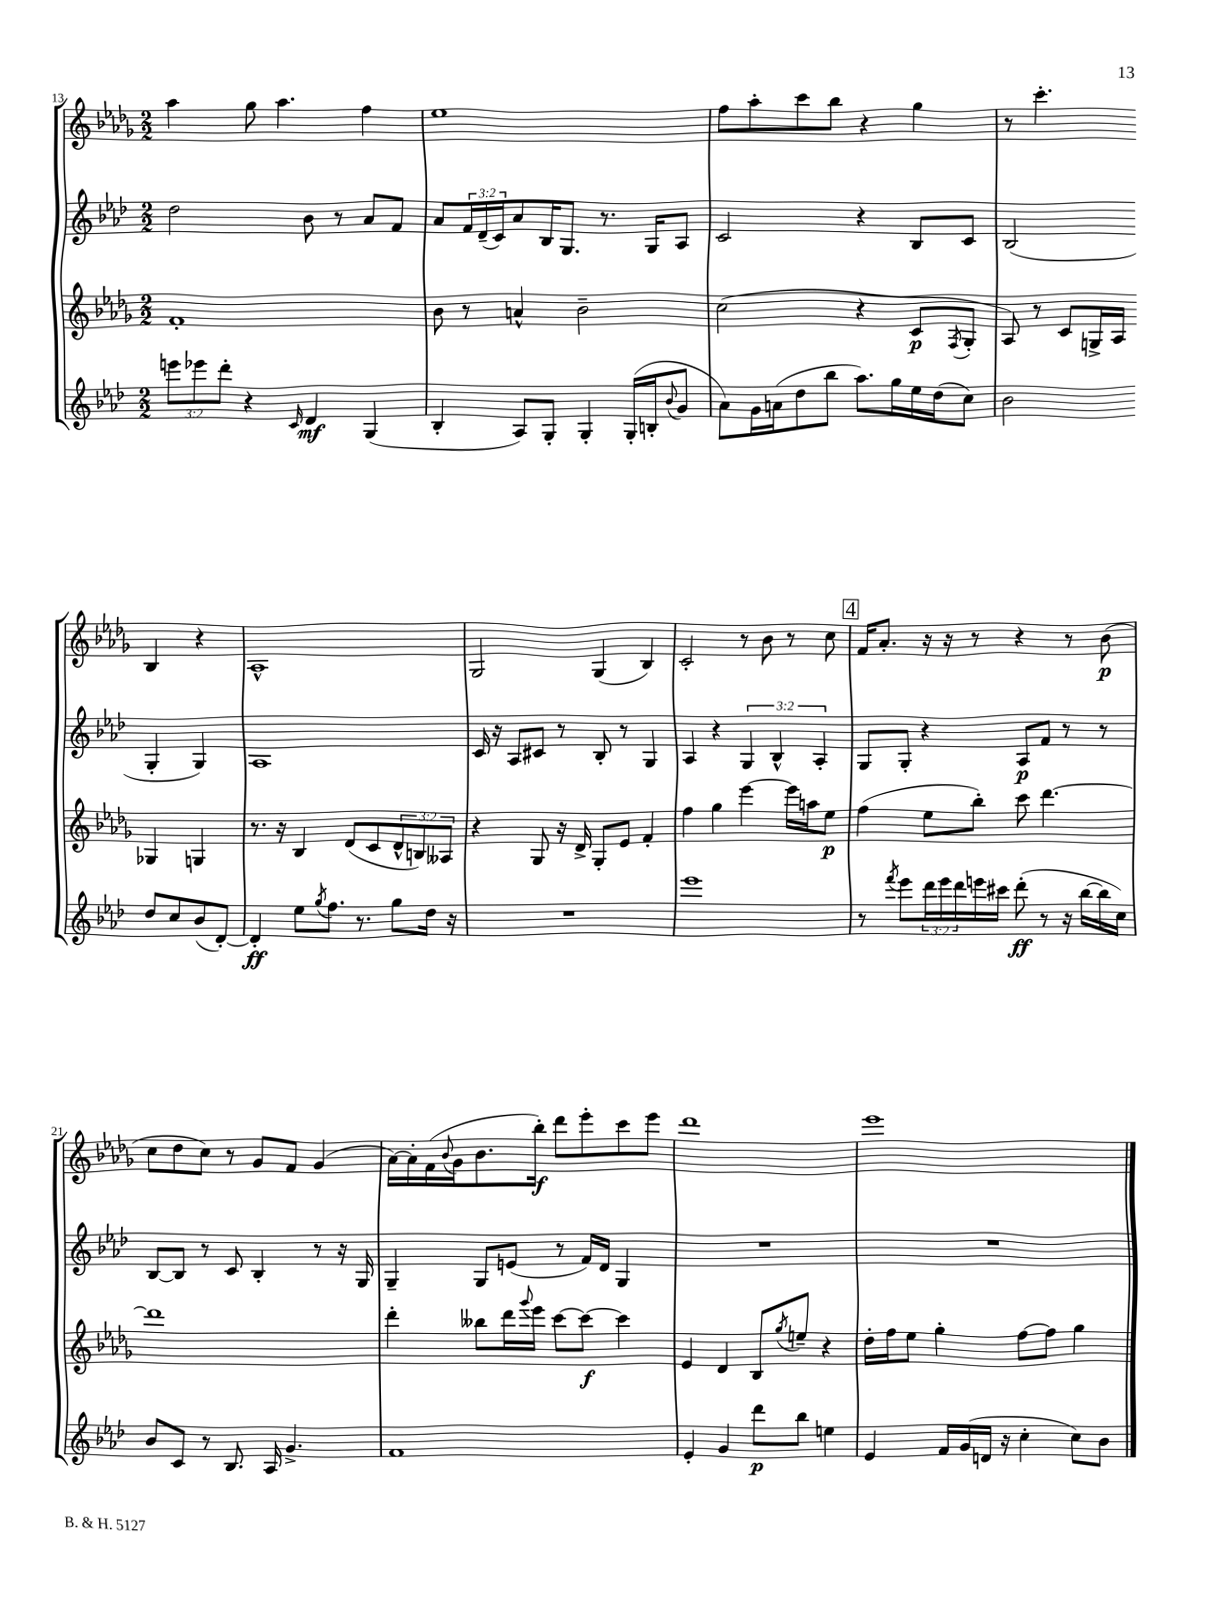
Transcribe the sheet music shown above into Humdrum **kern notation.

**kern	**kern	**kern	**kern
*staff4	*staff3	*staff2	*staff1
*clefG2	*clefG2	*clefG2	*clefG2
*k[b-e-a-d-]	*k[b-e-a-d-g-]	*k[b-e-a-d-]	*k[b-e-a-d-g-]
*M2/2	*M2/2	*M2/2	*M2/2
12eee\L	1f'	2dd-\	4aa-\
12eee-\	.	.	.
12ddd-'\J	.	.	.
4r	.	.	8gg-\
.	.	.	4.aa-\
16qqc/	.	.	.
4d-/	.	8b-\	.
.	.	8r	.
(4G/	.	8a-/L	4ff\
.	.	8f/J	.
=	=	=	=
4B-'/	8b-\	8a-/L	1ee-
.	8r	24f/L	.
.	.	(24d-~/	.
.	.	24c/J)	.
8A-/L)	4a^^/	8a-/	.
8G'/J	.	16B-/K	.
.	.	8.G/J	.
4G'/	2b-~\	.	.
.	.	8.r	.
(16G'/LL	.	.	.
16B'/J	.	16G/LK	.
8qqb-/	.	.	.
8g/J	.	8A-/J	.
=	=	=	=
8a-\L)	(2cc\	2c/	8ff\L
16g\L	.	.	8aa-'\
(16a\J	.	.	.
8dd-\	.	.	8ccc\
8bb-\J	.	.	8bb-\J
8.aa-\L)	4r	4r	4r
16gg\L	.	.	.
16ee-\	8c/L	8B-/L	4gg-\
(16dd-\J	.	.	.
.	8qF/	.	.
8cc\J)	8G-'/J	8c/J	.
=	=	=	=
2b-\	8A-/)	(2B-/	8r
.	8r	.	4.ccc'\
.	8c/L	.	.
.	16G^/L	.	.
.	16A-/JJ	.	.
8dd-/L	4G-/	4G'/	4B-/
8cc/	.	.	.
(8b-/	4G/	4G/)	4r
[8d-'/J)	.	.	.
=	=	=	=
4d-'/]	8.r	1A-	1A-^^
.	16r	.	.
8ee-\L	4B-/	.	.
8qgg/	.	.	.
8.ff\J	.	.	.
.	(8d-/L	.	.
8.r	.	.	.
.	8c/	.	.
8gg\L	12d-^^/	.	.
.	12B/)	.	.
16dd-\Jk	.	.	.
.	12A--/J	.	.
16r	.	.	.
=	=	=	=
1r	4r	16c/	2G-/
.	.	16r	.
.	.	8A-/L	.
.	8G-/	8c#/J	.
.	16r	8r	.
.	16d-^/	.	.
.	8G-'/L	8B-'/	(4G-/
.	8e-/J	8r	.
.	4f'/	4G/	4B-/)
=	=	=	=
1eee-	4ff\	4A-/	2c'/
.	4gg-\	4r	.
.	[4eee-\	6G/	8r
.	.	.	8b-\
.	.	6B-^^/	.
.	16eee-\]LL	.	8r
.	16aa\J	.	.
.	.	6A-'/	.
.	8ee-\J	.	8cc\
=	=	=	=
8r	(4ff\	8G/L	16f/LK
.	.	.	8.a-'/J
8qfff/	.	.	.
8eee-\L	.	8G'/J	.
24ddd-\L	8ee-\L	4r	16r
24eee-\	.	.	.
.	.	.	16r
24ddd-\	.	.	.
16eee\	8bb-'\J)	.	8r
16ccc#\JJ	.	.	.
(8ddd-'\	8ccc\	8A-/L	4r
8r	[4.ddd-\	8f/J	.
16r	.	8r	8r
[16bb-\LL	.	.	.
16bb-\]	.	8r	(8b-\
16cc\JJ)	.	.	.
=	=	=	=
8b-/L	1ddd-]	[8B-/L	8cc\L
8c/J	.	8B-/]J	8dd-\
8r	.	8r	8cc\J)
8.B-/	.	8c/	8r
.	.	4B-'/	8g-/L
16A-/	.	.	.
4.g^/	.	.	8f/J
.	.	8r	(4g-/
.	.	16r	.
.	.	16G/	.
=	=	=	=
1f	4ddd-'\	4G~/	[16a-\LL)
.	.	.	16a-'\]
.	.	.	(16f\
.	.	.	8qqb-/
.	.	.	16g-\J
.	8bb--\L	8G/L	8.b-\
.	16ddd-\L	(8e/J	.
.	8qqggg-/	.	.
.	16eee-\JJ	.	16bb-'\Jk)
.	[8ccc\L	8r	8ddd-\L
.	8ccc\_J	16f/LL)	8eee-'\
.	.	16d-/JJ	.
.	4ccc\]	4G/	8ccc\
.	.	.	8eee-\J
=	=	=	=
4e-'/	4e-/	1r	1ddd-
4g/	4d-/	.	.
8ddd-\L	8B-/L	.	.
.	8qgg-/	.	.
8bb-\J	8ee~/J	.	.
4ee\	4r	.	.
=	=	=	=
4e-/	16dd-'\LL	1r	1eee-
.	16ff\J	.	.
.	8ee-\J	.	.
16f/LL	4gg-'\	.	.
(16g/	.	.	.
16d/JJ	.	.	.
16r	.	.	.
4cc'\	[8ff\L	.	.
.	8ff\]J	.	.
8cc\L)	4gg-\	.	.
8b-\J	.	.	.
==	==	==	==
*-	*-	*-	*-
